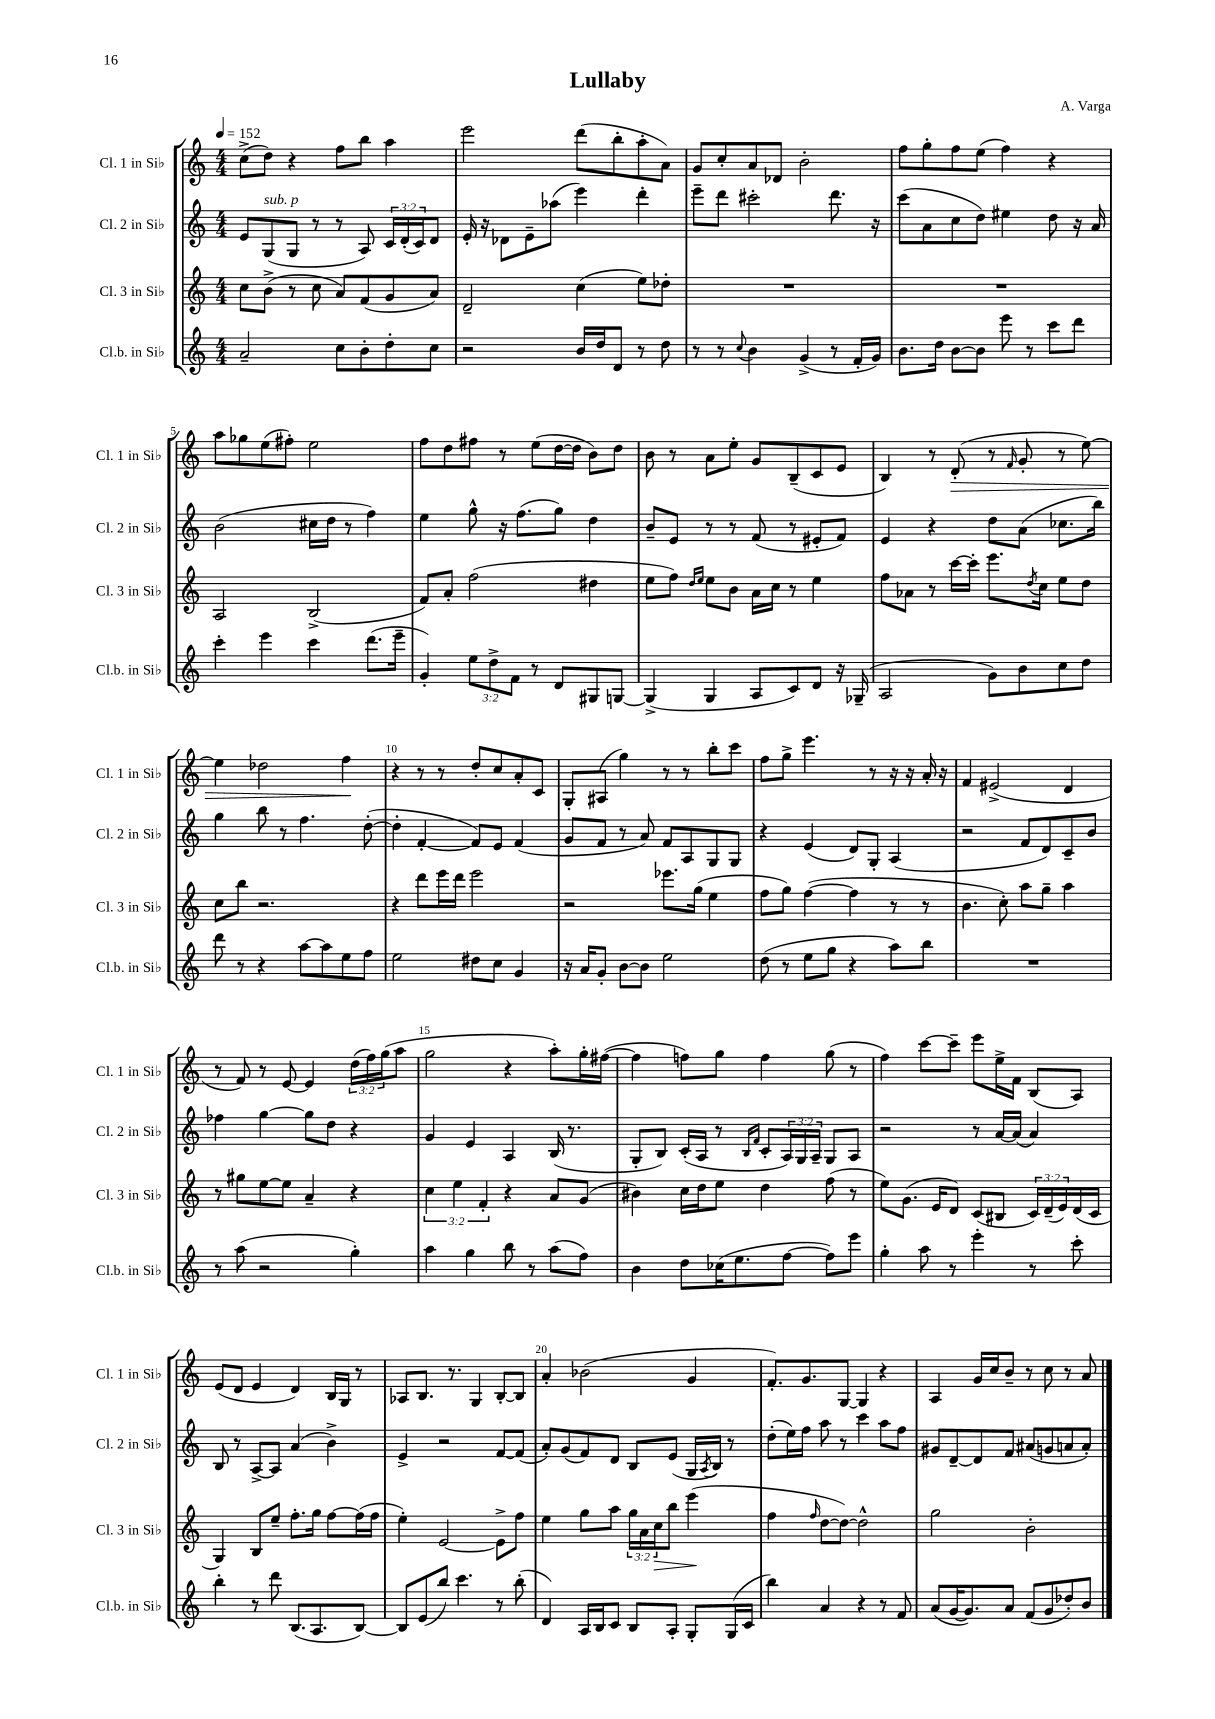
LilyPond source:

\header { title = "Lullaby" composer = "A. Varga" }
<<
\new StaffGroup <<
\new Staff = "s0" \with { instrumentName = "Cl. 1 in Sib" shortInstrumentName = "Cl. 1 in Sib" } {
    \clef treble \key c \major \numericTimeSignature \time 4/4 \override Staff.TupletNumber.text = #tuplet-number::calc-fraction-text \tempo 4 = 152
    c''8->( d''8) r4 f''8 b''8 a''4 |
    e'''2 d'''8( b''8-. a''8-. a'8) |
    g'8 c''8-. a'8 des'8 b'2-. |
    f''8 g''8-. f''8 e''8( f''4) r4 |
    a''8 ges''8 e''8( fis''8-.) e''2 |
    f''8 d''8 fis''8 r8 e''8( d''16~ d''16 b'8) d''8 |
    b'8 r8 a'8 e''8-. g'8 b8--( c'8 e'8 |
    b4) r8 d'8-.\>( r8 \grace { f'16 } g'8-. r8 e''8~) |
    e''4 des''2 f''4\! |
    r4 r8 r8 d''8-. c''8 a'8-. c'8 |
    g8-. ais8( g''4) r8 r8 b''8-. c'''8 |
    f''8 g''8-> e'''4. r8 r16 r16 a'16-. r16 |
    f'4 eis'2->( d'4 |
    r8 f'8) r8 e'8~ e'4 \tuplet 3/2 { d''16( f''16) g''16( } a''8 |
    g''2 r4 a''8-.) g''16-. fis''16~( |
    fis''4 f''8) g''8 f''4 g''8( r8 |
    f''4) c'''8~ c'''8-- e'''8 e''16-> f'16 b8( a8) |
    e'8( d'8 e'4 d'4) b16 g16 r8 |
    aes8 b8. r8. g4 b8~-. b8 |
    a'4-. bes'2( g'4 |
    f'8.-.) g'8. g8~ g4 r4 |
    a4 g'16 c''16 b'8-- r8 c''8 r8 a'8 \bar "|." |
}
\new Staff = "s1" \with { instrumentName = "Cl. 2 in Sib" shortInstrumentName = "Cl. 2 in Sib" } {
    \clef treble \key c \major \numericTimeSignature \time 4/4 \override Staff.TupletNumber.text = #tuplet-number::calc-fraction-text
    e'8 g8^\markup { \italic "sub. p" }( g8 r8 r8 a8) \tuplet 3/2 { c'16 d'16-.( c'16) } d'8 |
    e'16-. r16 des'8 e'8-- aes''8( e'''4) d'''4-. |
    e'''8-- d'''8 cis'''2-. d'''8. r16 |
    c'''8( a'8 c''8 d''8) eis''4 d''8 r16 a'16 |
    b'2( cis''16 d''16 r8 f''4) |
    e''4 g''8-^ r16 f''8.( g''8) d''4 |
    b'8-- e'8 r8 r8 f'8( r8 eis'8-. f'8) |
    e'4 r4 d''8 a'8( ces''8. b''16) |
    g''4 b''8 r8 f''4. d''8~-.( |
    d''4-. f'4~-. f'8) e'8 f'4( |
    g'8 f'8 r8 a'8) f'8 a8 g8 g8 |
    r4 e'4( d'8) g8-. a4( |
    r2 f'8 d'8) c'8-- b'8 |
    fes''4 g''4~ g''8 d''8 r4 |
    g'4 e'4 a4 b16( r8. |
    g8-. b8) c'16-.( a16 r8 \grace { b16 f'16 } c'8-. \tuplet 3/2 { a16) g16 a16-- } g8 a8 |
    r2 r8 a'16~ a'16( a'4) |
    b8 r8 a8~-> a8 a'4( b'4->) |
    e'4-> r2 f'8~ f'8( |
    a'8-.) g'8( f'8) d'8 b8 e'8( g16 \acciaccatura { a8 } b16) r8 |
    d''8-.( e''16) f''16 a''8 r8 c'''4 a''8 f''8 |
    gis'8 d'8~-- d'8 f'8 ais'8( g'8 a'8 a'8-.) \bar "|." |
}
\new Staff = "s2" \with { instrumentName = "Cl. 3 in Sib" shortInstrumentName = "Cl. 3 in Sib" } {
    \clef treble \key c \major \numericTimeSignature \time 4/4 \override Staff.TupletNumber.text = #tuplet-number::calc-fraction-text
    c''8 b'8->( r8 c''8 a'8) f'8( g'8 a'8) |
    d'2-- c''4( e''8) des''8-. |
    R1 |
    R1 |
    a2 b2->( |
    f'8) a'8-. f''2( dis''4 |
    e''8 f''8) \grace { d''16 e''16 } e''8 b'8 a'16 c''16 r8 e''4 |
    f''8 aes'8 r8 c'''16~ c'''16-. e'''8. \acciaccatura { d''8 } c''16 e''8 d''8 |
    c''8 b''8 r2. |
    r4 d'''8 e'''16 d'''16 e'''2 |
    r2 ees'''8. g''16( e''4 |
    f''8 g''8) f''4~( f''4 r8 r8 |
    b'4. c''8-.) a''8 g''8-- a''4 |
    r8 gis''8 e''8~ e''8 a'4-- r4 |
    \tuplet 3/2 { c''4 e''4 f'4-. } r4 a'8 g'8( |
    bis'4) c''16 d''16 e''8 d''4 f''8( r8 |
    e''8) g'8.( e'16 d'8) c'8( bis8 \tuplet 3/2 { c'16) d'16--( e'16) } d'16( c'16 |
    g4) b8 e''8-- f''8.-. g''16 f''8~ f''16( f''16 |
    e''4-.) e'2~ e'8-> f''8 |
    e''4 g''8 a''8 \tuplet 3/2 { g''16 a'16 c''16\> } b''8 e'''4\!( |
    f''4 \grace { f''16 } d''8~ d''8~) d''2-^ |
    g''2 b'2-. \bar "|." |
}
\new Staff = "s3" \with { instrumentName = "Cl.b. in Sib" shortInstrumentName = "Cl.b. in Sib" } {
    \clef treble \key c \major \numericTimeSignature \time 4/4 \override Staff.TupletNumber.text = #tuplet-number::calc-fraction-text
    a'2-- c''8 b'8-. d''8-. c''8 |
    r2 b'16 d''16 d'8 r8 d''8 |
    r8 r8 \appoggiatura { c''8 } b'4 g'4->( r8 f'16-. g'16) |
    b'8. d''16 b'8~ b'8 e'''8 r8 c'''8 d'''8 |
    c'''4-. e'''4 c'''4 d'''8.( e'''16-- |
    g'4-.) \tuplet 3/2 { e''8 d''8-> f'8 } r8 d'8 gis8 g8~ |
    g4->( g4 a8 c'8) d'8 r16 ges16--( |
    a2 g'8) b'8 c''8 d''8 |
    d'''8 r8 r4 a''8~ a''8 e''8 f''8 |
    e''2 dis''8 c''8 g'4 |
    r16 a'16 g'8-. b'8~ b'8 e''2 |
    d''8( r8 e''8 g''8 r4 a''8) b''8 |
    R1 |
    r8 a''8( r2 g''4-.) |
    a''4 g''4 b''8 r8 a''8( f''8) |
    b'4 d''8 ces''16( e''8. f''8~ f''8) e'''8 |
    g''4-. a''8 r8 e'''4-. r8 c'''8-. |
    b''4-. r8 d'''8 b8.( a8. b8~) |
    b8 e'8( b''8) c'''4. r8 b''8-.( |
    d'4) a16 b16 c'8 b8 a8-. g8-. g16( c'16 |
    b''4) a'4 r4 r8 f'8 |
    a'8( g'16~ g'8.) a'8 f'8( g'8 des''8-.) b'8 \bar "|." |
}
>>
>>
\layout { \context { \Score \override BarNumber.break-visibility = ##(#f #t #t) barNumberVisibility = #(every-nth-bar-number-visible 5) } }
